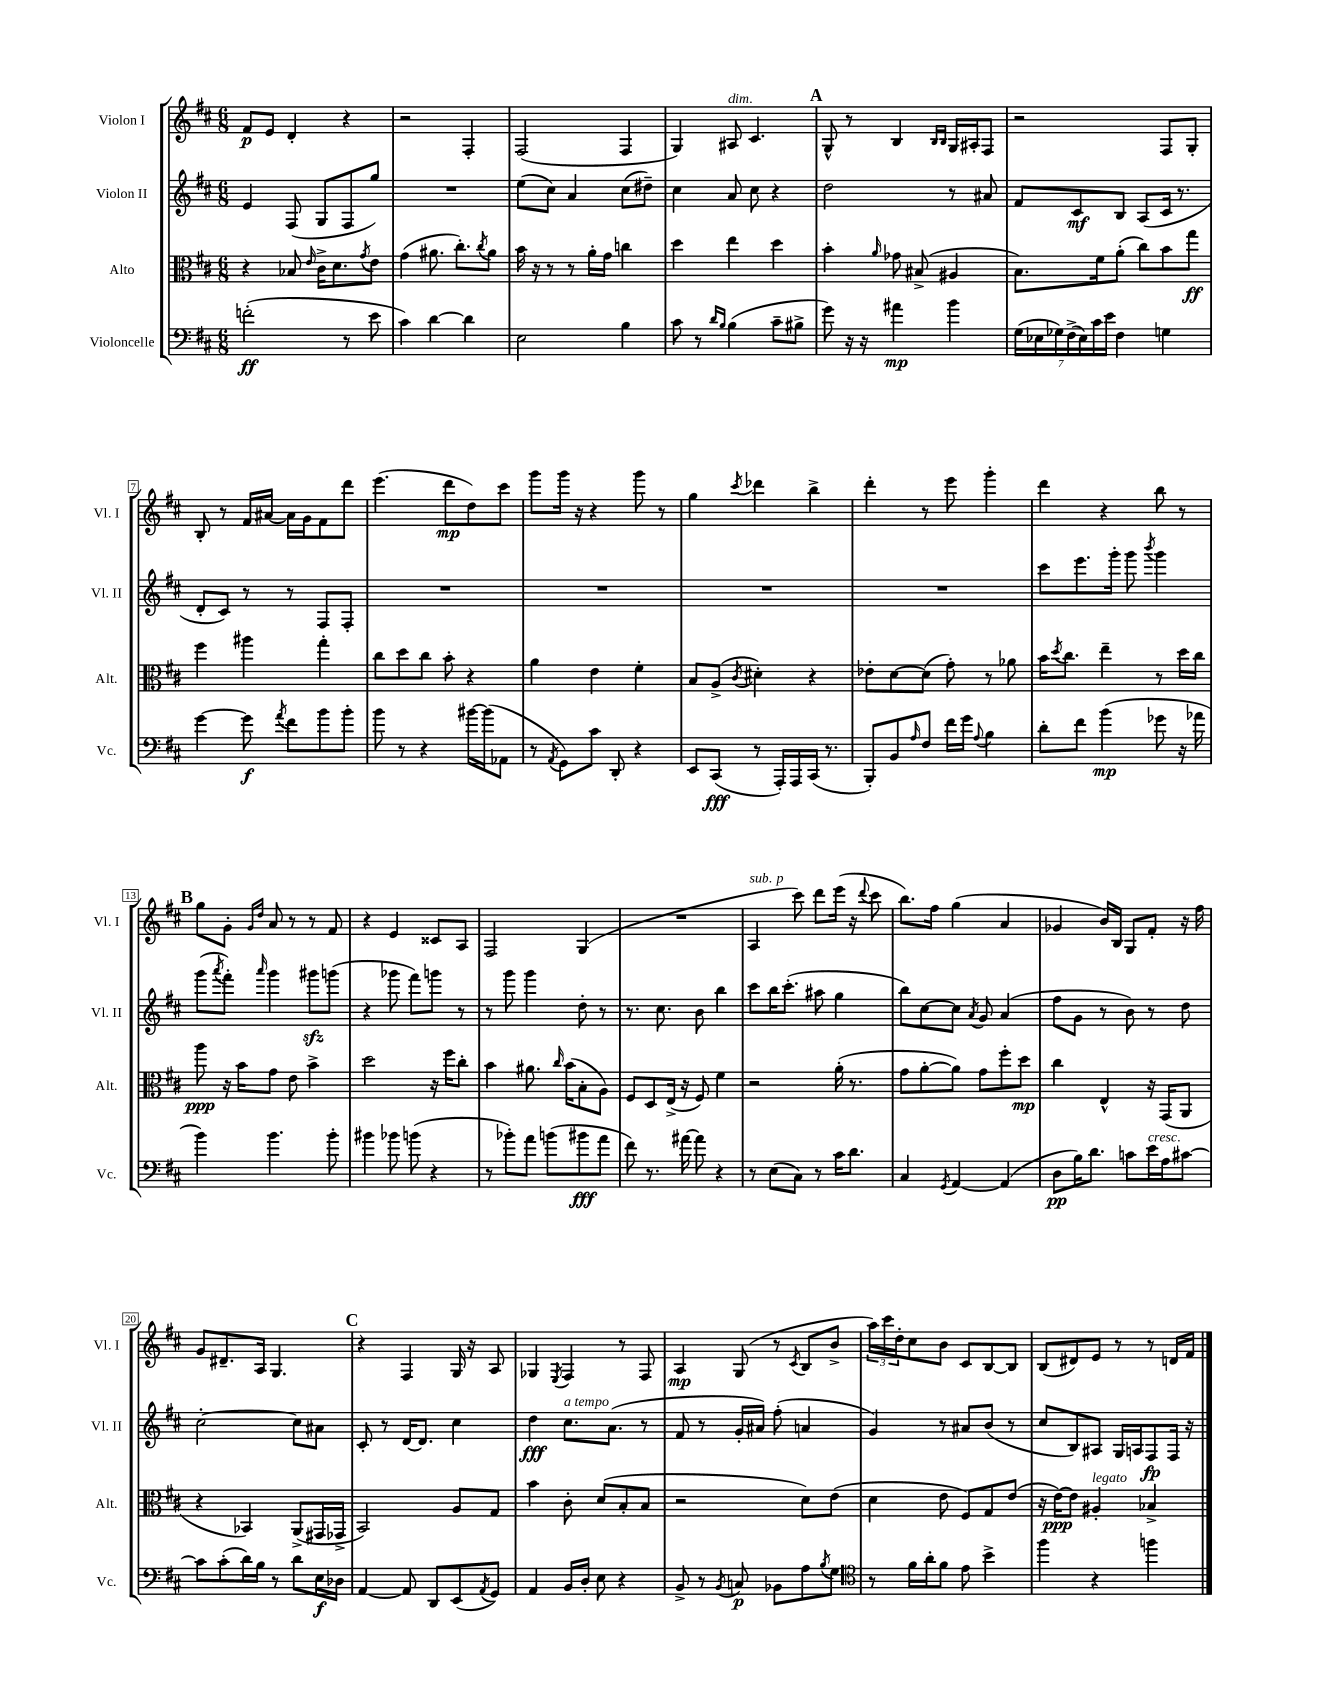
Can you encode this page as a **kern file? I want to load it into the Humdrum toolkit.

**kern	**kern	**kern	**kern
*staff4	*staff3	*staff2	*staff1
*clefF4	*clefC3	*clefG2	*clefG2
*k[f#c#]	*k[f#c#]	*k[f#c#]	*k[f#c#]
*M6/8	*M6/8	*M6/8	*M6/8
(2f'\	4r	4e/	8f#/L
.	.	.	8e/J
.	8B-/	(8F#/	4d'/
.	16qqe/	.	.
.	16c#^\LK	8G/L	.
.	8.d\	.	.
8r	.	8F#/	4r
.	8qg/	.	.
8e\	8e\J	8gg/J)	.
=	=	=	=
4c#\)	(4g\	2.r	2r
[4d\	8.a#\	.	.
.	8.cc#'\L)	.	.
4d\]	.	.	4F#'/
.	8qcc#/	.	.
.	8a#\J	.	.
=	=	=	=
2E\	16b\	(8ee\L	(2F#/
.	16r	.	.
.	8r	8cc#\J)	.
.	8r	4a/	.
.	16a'\LL	.	.
.	16g\JJ	.	.
4B\	4cc\	(8cc#\L	4F#/
.	.	8dd#~\J)	.
=	=	=	=
8c#\	4dd\	4cc#\	4G/)
8r	.	.	.
16qqd/LL	.	.	.
16qqB/JJ	.	.	.
(4B\	4ee\	8a/	8A#/
.	.	8cc#\	4.c#/
8c#~\L	4dd\	4r	.
8B#^\J	.	.	.
=	=	=	=
8g\)	4b'\	2dd\	8G^^/
16r	.	.	8r
16r	.	.	.
.	16qqa/	.	.
4a#\	8g-\	.	4B/
.	(8B#^/	.	.
.	.	.	16qqB/LL
.	.	.	16qqB/JJ
4b\	4A#/	8r	16G/LL
.	.	.	16A#'/J
.	.	8a#/	8F#/J
=	=	=	=
(28G\LL	8.B\L)	8f#/L	2r
28E-\	.	.	.
28G-\)	.	.	.
(28F#^\	.	.	.
.	.	8c#/	.
28E-\)	.	.	.
28c#\	.	.	.
.	16f#\k	.	.
28e\JJ	.	.	.
4F#\	(8a'\J	8B/J	.
.	8cc#\L)	(8A/L	.
4G\	8b\	16c#/Jk	8F#/L
.	.	8.r	.
.	8gg\J	.	8G'/J
=	=	=	=
[4g\	4ff#\	8d'/L	8B'/
.	.	8c#/J)	8r
8g\]	4aa#\	8r	16f#/LL
.	.	.	[16a#/JJ
8qa/	.	.	.
8f#\L	.	8r	16a#\]LL
.	.	.	16g\J
8b\	4gg'\	8F#/L	8f#\
8b'\J	.	8F#'/J	8ddd\J
=	=	=	=
8b\	8cc#\L	2.r	(4.eee\
8r	8dd\	.	.
4r	8cc#\J	.	.
.	8b'\	.	8ddd\L
[16b#\LL	4r	.	8dd\)
(16b#\]J	.	.	.
8AA-\J	.	.	8ccc#\J
=	=	=	=
8r	4a\	2.r	8ggg\L
8qAA/	.	.	.
8GG\L)	.	.	16ggg\Jk
.	.	.	16r
8c#\J	4e\	.	4r
8DD'/	.	.	.
4r	4f#'\	.	8ggg\
.	.	.	8r
=	=	=	=
8EE/L	8B/L	2.r	4gg\
(8CC#/J	(8A^/J	.	.
.	8qc#/	.	8qccc#/
8r	4d#'\)	.	4ddd-\
16AAA'/LL)	.	.	.
16AAA/	.	.	.
(16CC#/JJ	4r	.	4bb^\
8.r	.	.	.
=	=	=	=
8BBB'/L)	8e-'\L	2.r	4ddd'\
8BB/	[8d\	.	.
16qqA/	.	.	.
8F#/J	(8d\]J	.	8r
16f#\LL	8g'\)	.	8eee\
16g\JJ	.	.	.
8qqA/	.	.	.
4B\	8r	.	4ggg'\
.	8a-\	.	.
=	=	=	=
8d'\L	16b\LK	8ccc#\L	4ddd\
.	8qdd/	.	.
.	8.cc#\J	.	.
8f#\J	.	8.eee\	.
(4b\	4ee~\	.	4r
.	.	16ggg'\Jk	.
.	.	8ggg\	.
.	.	8qbbb/	.
8g-\	8r	4ggg\	8bb\
16r	16dd\LL	.	8r
16a-\	16cc#\JJ	.	.
=	=	=	=
4b\)	8aa\	(8ggg\L	8gg\L
.	.	8qaaa/	.
.	16r	8fff#'\J)	8g'\J
.	16b\LK	.	.
.	.	.	16qqg/LL
.	.	16qqaaa/	16qqdd/JJ
4.b\	8g\J	4ggg\	8a/
.	8e\	.	8r
.	4b^\	8ggg#\L	8r
8b'\	.	(8ggg\J	8f#/
=	=	=	=
4b#\	2dd\	4r	4r
8b-\	.	8ggg-\	4e/
(8b\	.	8fff#\L)	.
4r	16r	8ggg\J	8c##/L
.	16ff#\LK	.	.
.	8cc#'\J	8r	8A/J
=	=	=	=
8r	4b\	8r	2F#/
8b-'\L)	.	8ggg\	.
8a\J	8.a#\	4ggg\	.
(8b\L	.	.	.
.	16qqcc#/	.	.
.	(16b\LK	.	.
8b#\	8B'\	8dd'\	(4G/
8a\J	8A\J)	8r	.
=	=	=	=
8f#\)	8F#/L	8.r	2.r
8.r	8D/	.	.
.	.	8.cc#\	.
.	(16E^/Jk	.	.
[16a#\	16r	.	.
8a#\]	8F#/)	8b\	.
4r	4f#\	4bb\	.
=	=	=	=
8r	2r	8ccc#\L	4A/
(8E\L	.	16bb\K	.
.	.	(8.ccc#'\J	.
8C#\J)	.	.	8ccc#\)
8r	.	8aa#\	8ddd\L
16c#\LK	(16a'\	4gg\	(16eee\Jk
8.d\J	8.r	.	16r
.	.	.	8qqddd/
.	.	.	8ccc#\
=	=	=	=
4C#/	8g\L	8bb\L)	8.bb\L)
.	[8a'\	[8cc#\	.
.	.	.	16ff#\Jk
8qGG/	.	.	.
[4AA/	8a\]J)	8cc#\]J	(4gg\
.	.	8qa/	.
.	8g\L	8g/	.
(4AA/]	8ff#'\	(4a/	4a/
.	8dd\J	.	.
=	=	=	=
8D\L	4cc#\	8ff#\L	4g-/
16B\K)	.	8g\J	.
8.d\J	.	.	.
.	4E^^/	8r	16b/LL)
.	.	.	16B/JJ
8c\L	.	8b\)	8G/L
16e\L	16r	8r	8f#'/J
16A\J	(16GG/LK	.	.
[8c#\J	8AA/J	8dd\	16r
.	.	.	16ff#\
=	=	=	=
8c#\]L	4r	[2cc#'\	8g/L
(8c#'\	.	.	8.d#~/
16d\L)	4BB-/)	.	.
16B\JJ	.	.	16A/Jk
8r	.	.	4.G/
8d\L	(8AA^/L	8cc#\]L	.
16E\L	16GG#/L	8a#\J	.
16D-\JJ	16GG-^/JJ	.	.
=	=	=	=
[4AA/	2BB/)	8c#'/	4r
.	.	8r	.
8AA/]	.	[16d/LK	4F#/
.	.	8.d/]J	.
8DD/L	.	.	.
(8EE/	8A/L	4cc#\	16G/
.	.	.	16r
8qAA/	.	.	.
8GG/J)	8G/J	.	8A/
=	=	=	=
4AA/	4b\	4dd\	4G-/
.	.	.	8qE/
16BB/LL	8c#'\	8.cc#\L	4F#/
16D'/JJ	.	.	.
8E\	(8d/L	.	.
.	.	(8.a\J	.
4r	8B'/	.	8r
.	8B/J	8r	8F#/
=	=	=	=
8BB^/	2r	8f#/	4A/
8r	.	8r	.
8qBB/	.	.	.
8C/	.	16g'/LL	(8G/
.	.	16a#/JJ)	.
8BB-\L	.	(8ff#'\	8r
.	.	.	8qc#/
8A\	8d\L)	4a/	8B/L
8qB/	.	.	.
8G\J	(8e\J	.	8b^/J
=	=	=	=
*clefC4	*	*	*
8r	4d\	4g/)	24aa\LL)
.	.	.	24ccc#\
.	.	.	24dd'\J
16f#\LL	.	.	8cc#\
16a'\J	.	.	.
8f#\J	8e\	8r	8b\J
8e\	8F#/L)	8a#/L	8c#/L
4b^\	8G/	(8b/J	[8B/
.	(8e/J	8r	8B/]J
=	=	=	=
4ff#\	16r	8cc#/L	(8B/L
.	[16e\LK)	.	.
.	8e\]J	8B/)	8d#/)
4r	4A#'/	8A#/J	8e/J
.	.	16G/LL	8r
.	.	16A/J	.
4ff\	4B-^/	8F#/	8r
.	.	16F#/Jk	16d/LL
.	.	16r	16f#/JJ
==	==	==	==
*-	*-	*-	*-
